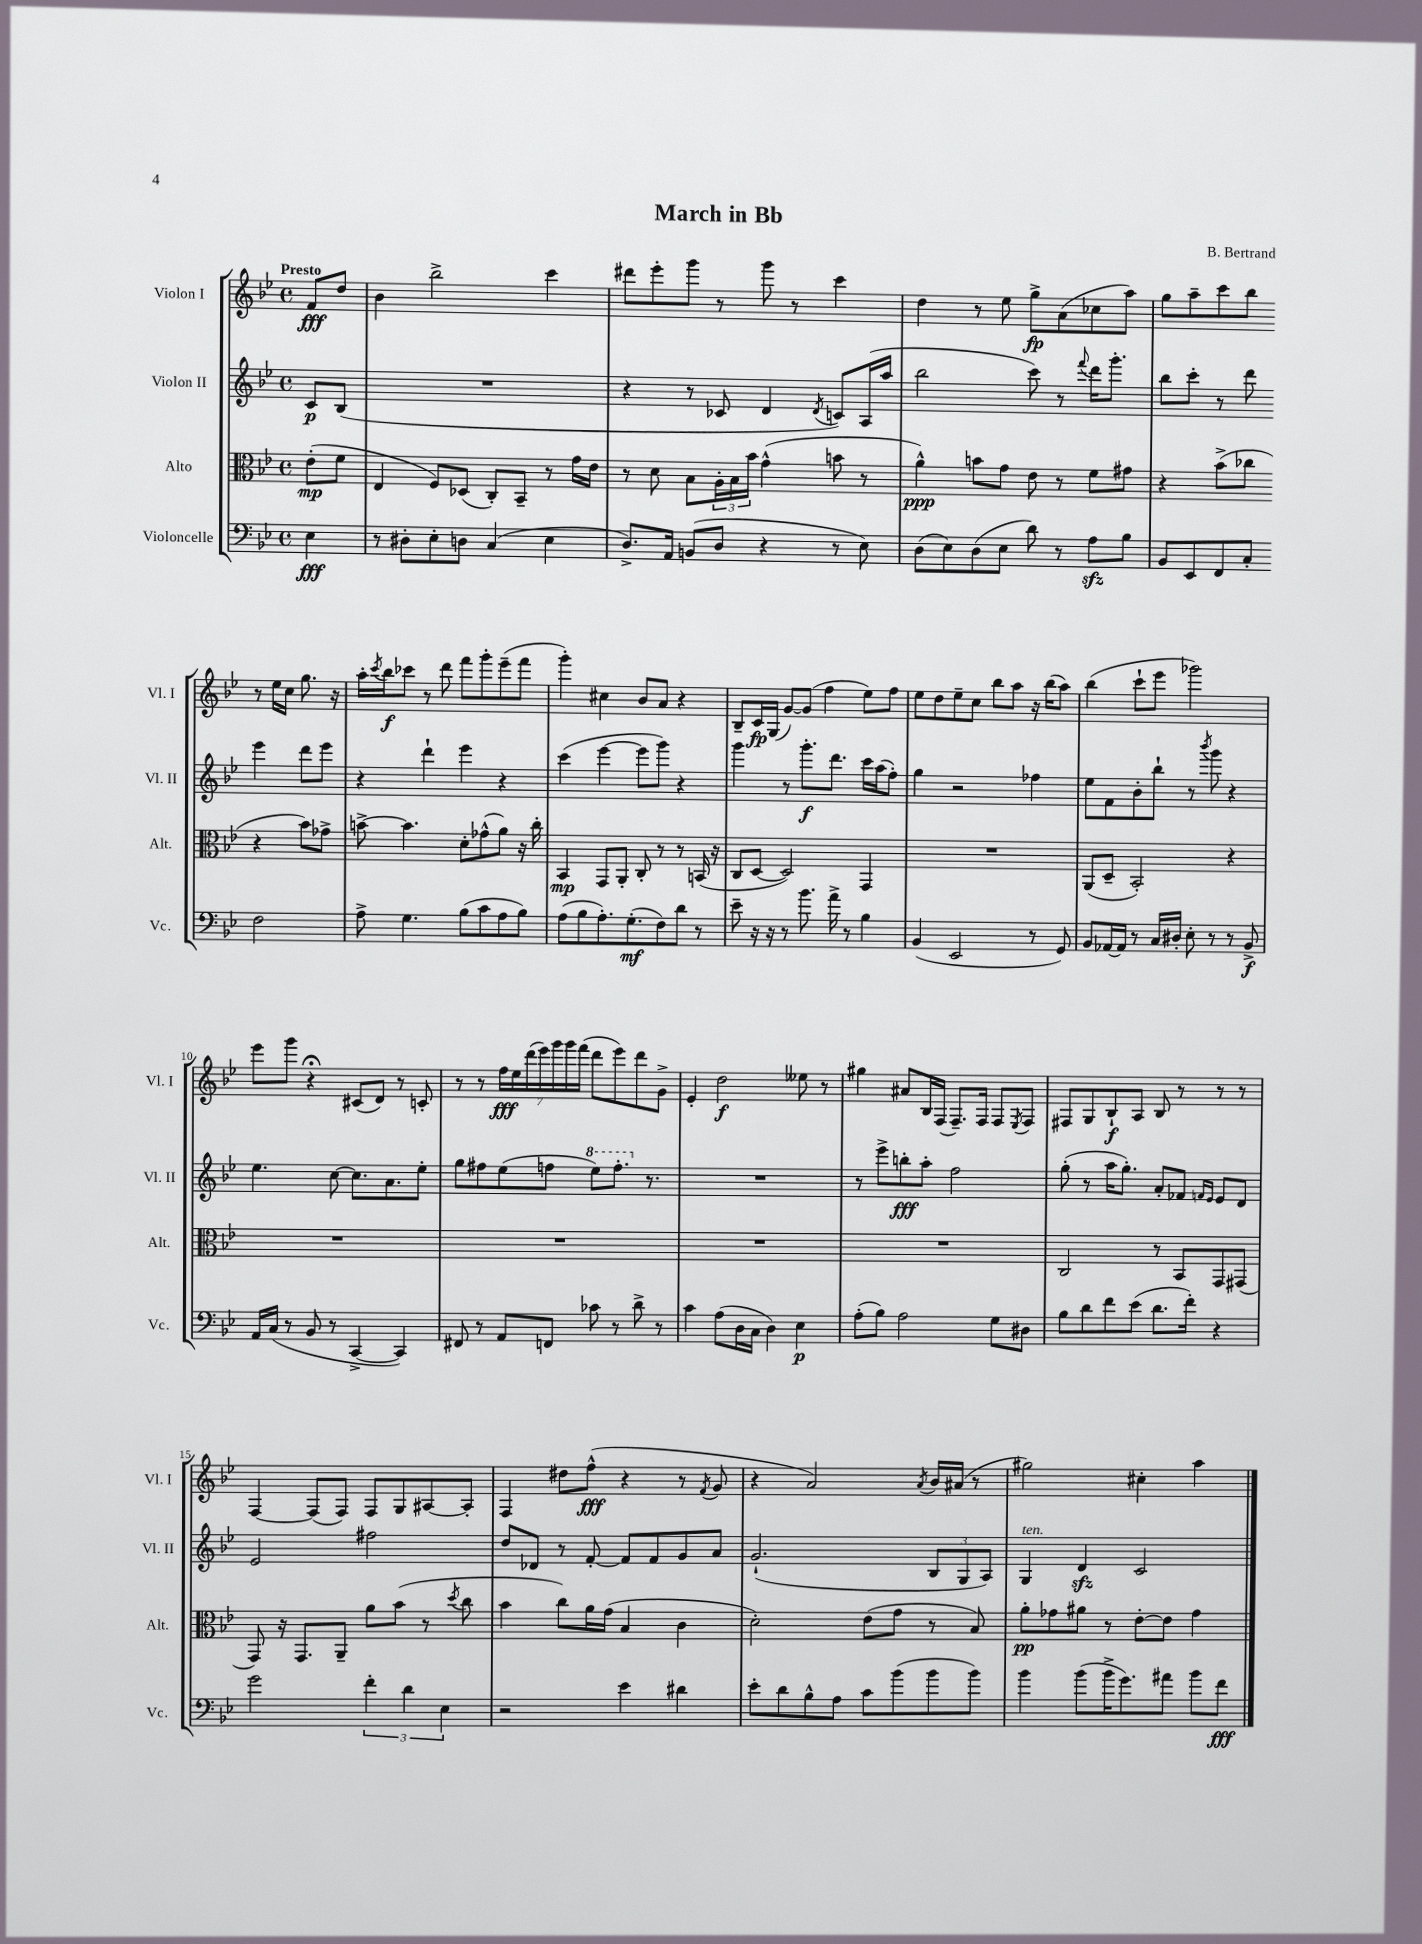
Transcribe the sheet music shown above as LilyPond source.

\header { title = "March in Bb" composer = "B. Bertrand" }
<<
\new StaffGroup <<
\new Staff = "s0" \with { instrumentName = "Violon I" shortInstrumentName = "Vl. I" } {
    \clef treble \key bes \major \defaultTimeSignature \time 4/4 \partial 4 \tempo "Presto"
    f'8\fff d''8 |
    bes'4 bes''2-> c'''4 |
    dis'''8 ees'''8-. g'''8 r8 g'''8 r8 c'''4 |
    d''4 r8 ees''8 g''8->\fp a'8( ces''8 a''8) |
    g''8 a''8-- c'''8 bes''8 r8 ees''16 c''16 g''8. r16 |
    a''16-. \acciaccatura { c'''8 } bes''16\f ces'''8 r8 d'''8 f'''8 g'''8-. ees'''8--( f'''8 |
    g'''4-.) cis''4 bes'8 a'8 r4 |
    bes8-- c'16\fp g16( g'8~) g'8( f''4 ees''8) f''8 |
    ees''8 d''8 ees''8-- c''8 bes''8 a''8 r16 bes''16( a''8) |
    bes''4( c'''8-! ees'''8 ges'''2) |
    ees'''8 g'''8 r4\fermata cis'8( d'8) r8 c'8-. |
    r8 r8 \tuplet 7/4 { f''16\fff ees''16 d'''16( ees'''16) g'''16 g'''16 f'''16( } d'''8 ees'''8) d'''8 g'8-> |
    ees'4-. d''2\f eeses''8 r8 |
    gis''4 ais'8 bes16 f16( f8.--) f16 f8 \acciaccatura { ees8 } f8 |
    fis8 g8 bes8-!\f a8 bes8 r8 r8 r8 |
    f4~ f8( f8) f8 g8 ais8~ ais8-. |
    f4 dis''8 f''8-^\fff( r4 r8 \acciaccatura { f'8 } g'8 |
    r4 a'2) \acciaccatura { a'8 } bes'16 ais'16( r8 |
    gis''2) cis''4-. a''4 \bar "|." |
}
\new Staff = "s1" \with { instrumentName = "Violon II" shortInstrumentName = "Vl. II" } {
    \clef treble \key bes \major \defaultTimeSignature \time 4/4 \partial 4
    c'8\p bes8( |
    R1 |
    r4 r8 ces'8 d'4 \acciaccatura { d'8 } c'8) a16( a''16 |
    bes''2 c'''8) r8 \appoggiatura { f'''8 } d'''16 g'''8.-. |
    bes''8 c'''8-. r8 d'''8 ees'''4 d'''8 ees'''8 |
    r4 d'''4-! ees'''4 r4 |
    c'''4( ees'''4~ ees'''8 g'''8) r4 |
    g'''4 r8 g'''8.-.\f d'''8. c'''16 a''16( f''8-.) |
    g''4 r2 fes''4 |
    ees''8 f'8 bes'8-. bes''8-! r8 \acciaccatura { bes'''8 } g'''8 r4 |
    ees''4. c''8~ c''8. a'8. ees''8-. |
    g''8 fis''8 ees''8( f''8 \ottava #1 ees'''8) f'''8.-. \ottava #0 r8. |
    R1 |
    r8 ees'''8-> b''8-.\fff a''8-. f''2 |
    g''8-.( r8 a''16 g''8.-.) a'8-. fes'8 \grace { f'16 ees'16 } ees'8 d'8 |
    ees'2 fis''2 |
    d''8 des'8 r8 f'8~-. f'8 f'8 g'8 a'8 |
    g'2.-!( \tuplet 3/2 { bes8 g8 a8) } |
    g4^\markup { \italic "ten." } d'4\sfz c'2 \bar "|." |
}
\new Staff = "s2" \with { instrumentName = "Alto" shortInstrumentName = "Alt." } {
    \clef alto \key bes \major \defaultTimeSignature \time 4/4 \partial 4
    ees'8-.\mp( f'8 |
    ees4 f8) des8( c8-.) bes,8-- r8 g'16 ees'16 |
    r8 d'8 bes8 \tuplet 3/2 { a16-. bes16 bes'16 } g'4-^( b'8 r8 |
    a'4-^\ppp) b'8 g'8 ees'8 r8 f'8 gis'8 |
    r4 bes'8->( ces''8 r4 bes'8) ges'8-> |
    b'8~-> b'4. d'8-. ges'8-^( a'8) r16 c''16-. |
    bes,4\mp g,8 a,8-. c8-. r8 r8 b,16( r16 |
    c8 d8~ d2) g,4 |
    R1 |
    a,8( d8-- bes,2-.) r4 |
    R1 |
    R1 |
    R1 |
    R1 |
    c2 r8 bes,8 g,8 gis,8( |
    g,8) r16 g,8. a,8-- a'8 bes'8( r8 \acciaccatura { d''8 } c''8 |
    bes'4 c''8) a'16 g'16( bes4 c'4 |
    d'2-.) ees'8( g'8 r8 bes8) |
    a'8-.\pp ges'8 ais'8 r8 ees'8~-. ees'8 ges'4 \bar "|." |
}
\new Staff = "s3" \with { instrumentName = "Violoncelle" shortInstrumentName = "Vc." } {
    \clef bass \key bes \major \defaultTimeSignature \time 4/4 \partial 4
    ees4\fff |
    r8 dis8-. ees8-. d8 c4( ees4 |
    d8.->) a,16 b,8( d8 r4 r8 ees8) |
    d8( ees8) d8( ees8 d'8) r8 a8\sfz bes8 |
    bes,8 ees,8 f,8 c8-. f2 |
    a8-> g4. bes8( c'8 a8 bes8) |
    a8( bes8 a8.-.) g8.-.\mf( f8) d'8 r8 |
    ees'8-- r16 r16 r8 bes'8. a'16-> r8 bes4 |
    bes,4( ees,2 r8 g,8) |
    bes,8 aes,16~ aes,16 r8 c16 dis16-. ees8-. r8 r8 bes,8->\f |
    a,16 c16( r8 bes,8 r8 c,4~-> c,4) |
    fis,8 r8 a,8 f,8 ces'8 r8 d'8-> r8 |
    c'4 a8( d16 c16 d4) ees4\p |
    a8-.( bes8) a2 g8 dis8 |
    bes8 d'8 f'8 ees'8( d'8. f'16-.) r4 |
    g'2 \tuplet 3/2 { f'4-. d'4 ees4 } |
    r2 ees'4 dis'4 |
    ees'8-. d'8 bes8-^ a8 c'8 bes'8( bes'8 bes'8) |
    bes'4 bes'8( bes'16-> g'8.) ais'8 bes'8 f'8\fff \bar "|." |
}
>>
>>
